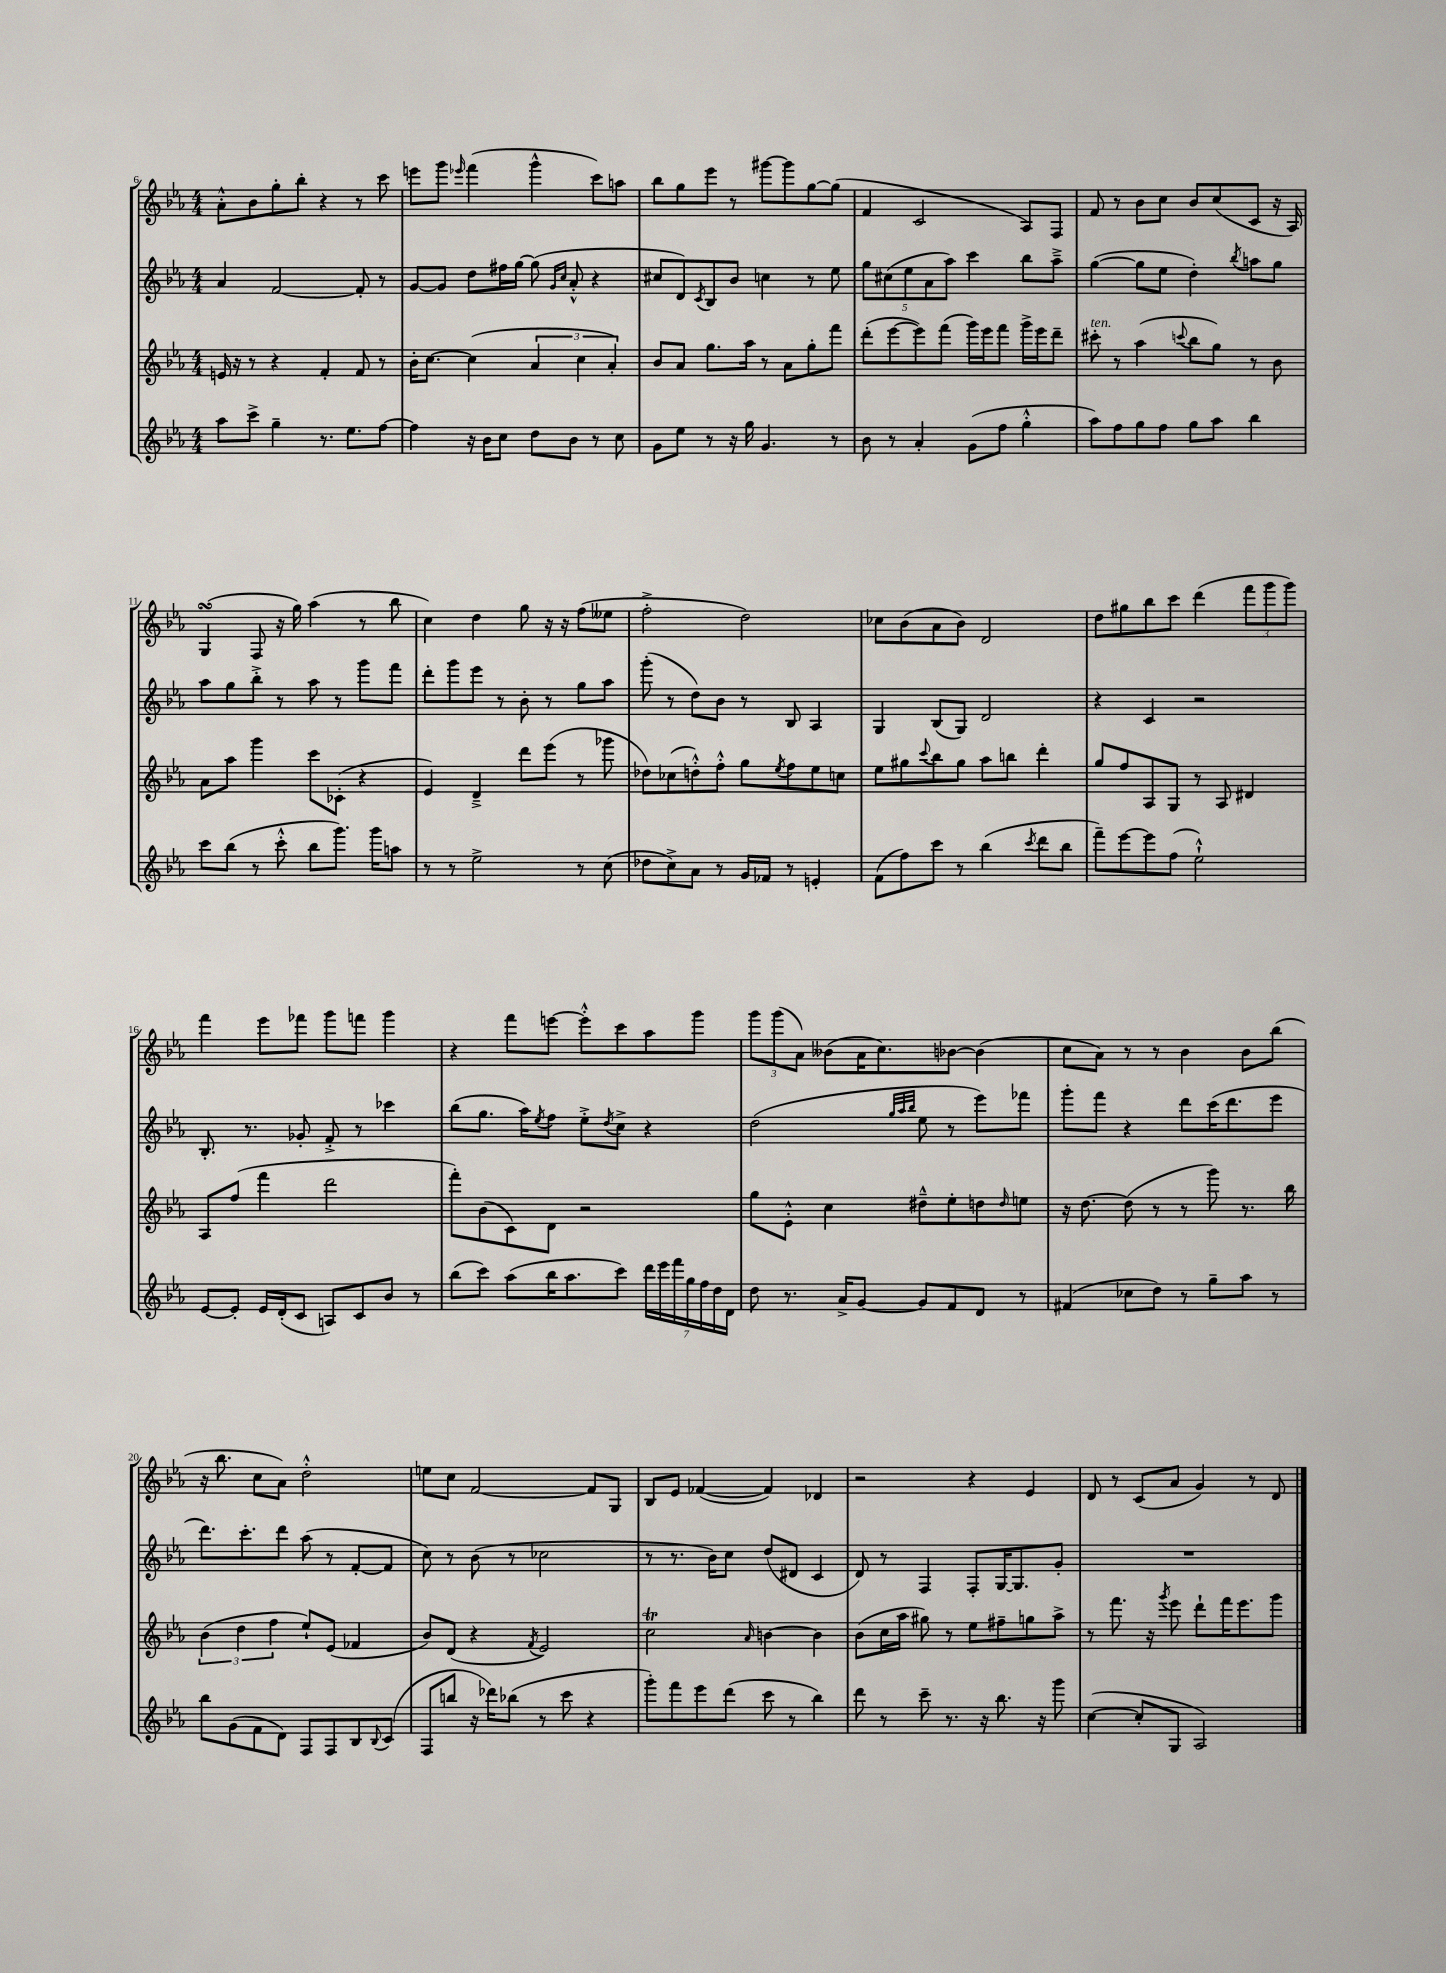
<<
\new StaffGroup <<
\new Staff = "s0" {
    \clef treble \key ees \major \numericTimeSignature \time 4/4
    aes'8-.-^ bes'8 g''8-. bes''8-. r4 r8 c'''8 |
    e'''8 g'''8 \grace { ees'''16 } f'''4( g'''4-^ c'''8) a''8 |
    bes''8 g''8 ees'''8 r8 gis'''8~ gis'''8 g''8~ g''8( |
    f'4 c'2 aes8) f8 |
    f'8 r8 bes'8 c''8 bes'8 c''8( c'8 r16 aes16) |
    g4\turn( f8 r16 g''16) aes''4( r8 bes''8 |
    c''4) d''4 g''8 r16 r16 f''8( eeses''8 |
    f''2-.-> d''2) |
    ces''8 bes'8( aes'8 bes'8) d'2 |
    d''8 gis''8 bes''8 c'''8 d'''4( \tuplet 3/2 { f'''8 g'''8 g'''8) } |
    f'''4 ees'''8 fes'''8 g'''8 f'''8 g'''4 |
    r4 f'''8 e'''8~ e'''8-.-^ c'''8 aes''8 g'''8 |
    \tuplet 3/2 { g'''8 g'''8( aes'8) } beses'8( aes'16 c''8.) bes'8~ bes'4( |
    c''8 aes'8) r8 r8 bes'4 bes'8 bes''8( |
    r16 bes''8. c''8 aes'8) d''2-.-^ |
    e''8 c''8 f'2~ f'8 g8 |
    bes8 ees'8 fes'4~( fes'4) des'4 |
    r2 r4 ees'4 |
    d'8 r8 c'8( aes'8 g'4) r8 d'8 \bar "|." |
}
\new Staff = "s1" {
    \clef treble \key ees \major \numericTimeSignature \time 4/4
    aes'4 f'2~ f'8-. r8 |
    g'8~ g'8 d''8 fis''16 g''16~ g''8( \grace { g'16 c''16 } aes'8-.-^ r4 |
    cis''8 d'8) \acciaccatura { c'8 } bes8 bes'8 c''4 r8 ees''8 |
    \tuplet 5/4 { g''8 cis''8( ees''8 aes'8 aes''8) } c'''4 bes''8 aes''8---> |
    g''4~( g''8 ees''8 d''4-.) \acciaccatura { bes''8 } a''8 g''8 |
    aes''8 g''8 bes''8-.-> r8 aes''8 r8 g'''8 f'''8 |
    d'''8-. g'''8 ees'''8 r8 bes'8-. r8 g''8 aes''8 |
    g'''8-.( r8 d''8) bes'8 r8 bes8 aes4 |
    g4 bes8( g8) d'2 |
    r4 c'4 r2 |
    bes8.-. r8. ges'8-. f'8-.-> r8 ces'''4 |
    bes''8( g''8. aes''16) \acciaccatura { ees''8 } f''8 ees''8-.-> \acciaccatura { d''8 } c''8-> r4 |
    d''2( \grace { g''32 aes''32 bes''32 } ees''8 r8 ees'''8) fes'''8 |
    g'''8-. f'''8 r4 d'''8 c'''16( d'''8. ees'''8 |
    d'''8.) c'''8.-. d'''8 aes''8( r8 f'8~-. f'8 |
    c''8) r8 bes'8( r8 ces''2 |
    r8 r8. bes'16) c''8 d''8( dis'8 c'4 |
    d'8) r8 f4 f8-. g16~ g8. g'8-. |
    R1 \bar "|." |
}
\new Staff = "s2" {
    \clef treble \key ees \major \numericTimeSignature \time 4/4
    e'16 r16 r8 r4 f'4-. f'8 r8 |
    bes'16-. c''8.~ c''4( \tuplet 3/2 { aes'4 c''4 aes'4-.) } |
    bes'8 aes'8 g''8. aes''16 r8 aes'8 g''8-. f'''8 |
    d'''8-.( ees'''8~ ees'''8) f'''8( g'''16) ees'''16 f'''8 g'''16-> ees'''16 d'''8-- |
    cis'''8-.^\markup { \italic "ten." } r8 aes''4( \appoggiatura { c'''8 } bes''8 g''8) r8 bes'8 |
    aes'8 aes''8 g'''4 c'''8 ces'8-.( r4 |
    ees'4) d'4---> d'''8 ees'''8( r8 ges'''8 |
    des''8) ces''8( d''8-.-^) f''8-.-^ g''8 \acciaccatura { ees''8 } f''8 ees''8 c''8 |
    ees''8 gis''8 \appoggiatura { c'''8 } bes''8 gis''8 aes''8 b''8 d'''4-. |
    g''8 f''8 aes8 g8 r8 aes8 dis'4 |
    aes8 f''8( f'''4 d'''2 |
    f'''8-.) bes'8( c'8) d'8 r2 |
    g''8 ees'8-.-^ c''4 dis''8---^ ees''8-. d''8 \grace { d''16 } e''8 |
    r16 d''8.~ d''8( r8 r8 g'''8) r8. bes''16 |
    \tuplet 3/2 { bes'4( d''4 f''4 } ees''8-!) ees'8( fes'4 |
    bes'8) d'8( r4 \acciaccatura { f'8 } ees'2) |
    c''2\trill \grace { aes'16 } b'4~ b'4 |
    bes'8( c''16 aes''16 gis''8) r8 ees''8 fis''8-- g''8 aes''8-> |
    r8 f'''8. r16 \acciaccatura { g'''8 } ees'''8 d'''8-! f'''16 ees'''8. g'''8 \bar "|." |
}
\new Staff = "s3" {
    \clef treble \key ees \major \numericTimeSignature \time 4/4
    aes''8 c'''8-> g''4-- r8. ees''8. f''8~ |
    f''4 r16 bes'16 c''8 d''8 bes'8 r8 c''8 |
    g'8 ees''8 r8 r16 g''16 g'4. r8 |
    bes'8 r8 aes'4-. g'8( f''8 g''4-.-^ |
    aes''8) f''8 g''8 f''8 g''8 aes''8 bes''4 |
    c'''8 bes''8( r8 c'''8-.-^ bes''8 g'''8.) g'''16 a''8 |
    r8 r8 ees''2-> r8 c''8( |
    des''8 c''8->) aes'8 r8 g'16 fes'16 r8 e'4-. |
    f'8( f''8) c'''8 r8 bes''4( \acciaccatura { c'''8 } d'''8 bes''8 |
    f'''8--) ees'''8~ ees'''8 f''8( ees''2-!-^) |
    ees'8~ ees'8-. ees'16 d'16-.( c'8 a8) c'8 bes'8 r8 |
    bes''8( c'''8) aes''8( bes''16 aes''8. c'''8) \tuplet 7/4 { d'''16 ees'''16 f'''16 g''16 f''16 d''16 d'16 } |
    d''8 r8. aes'16-> g'8~ g'8 f'8 d'8 r8 |
    fis'4( ces''8 d''8) r8 g''8-- aes''8 r8 |
    bes''8 g'8( f'8 d'8) f8 f8 bes8 \appoggiatura { bes8 } c'8( |
    f8 b''8 r16 des'''16) bes''8( r8 c'''8 r4 |
    g'''8-.) f'''8 ees'''8 d'''8( c'''8 r8 bes''4) |
    d'''8 r8 c'''8-- r8. r16 bes''8. r16 g'''8 |
    c''4~( c''8-. g8 aes2) \bar "|." |
}
>>
>>
\layout { \context { \Score currentBarNumber = #6 } }
